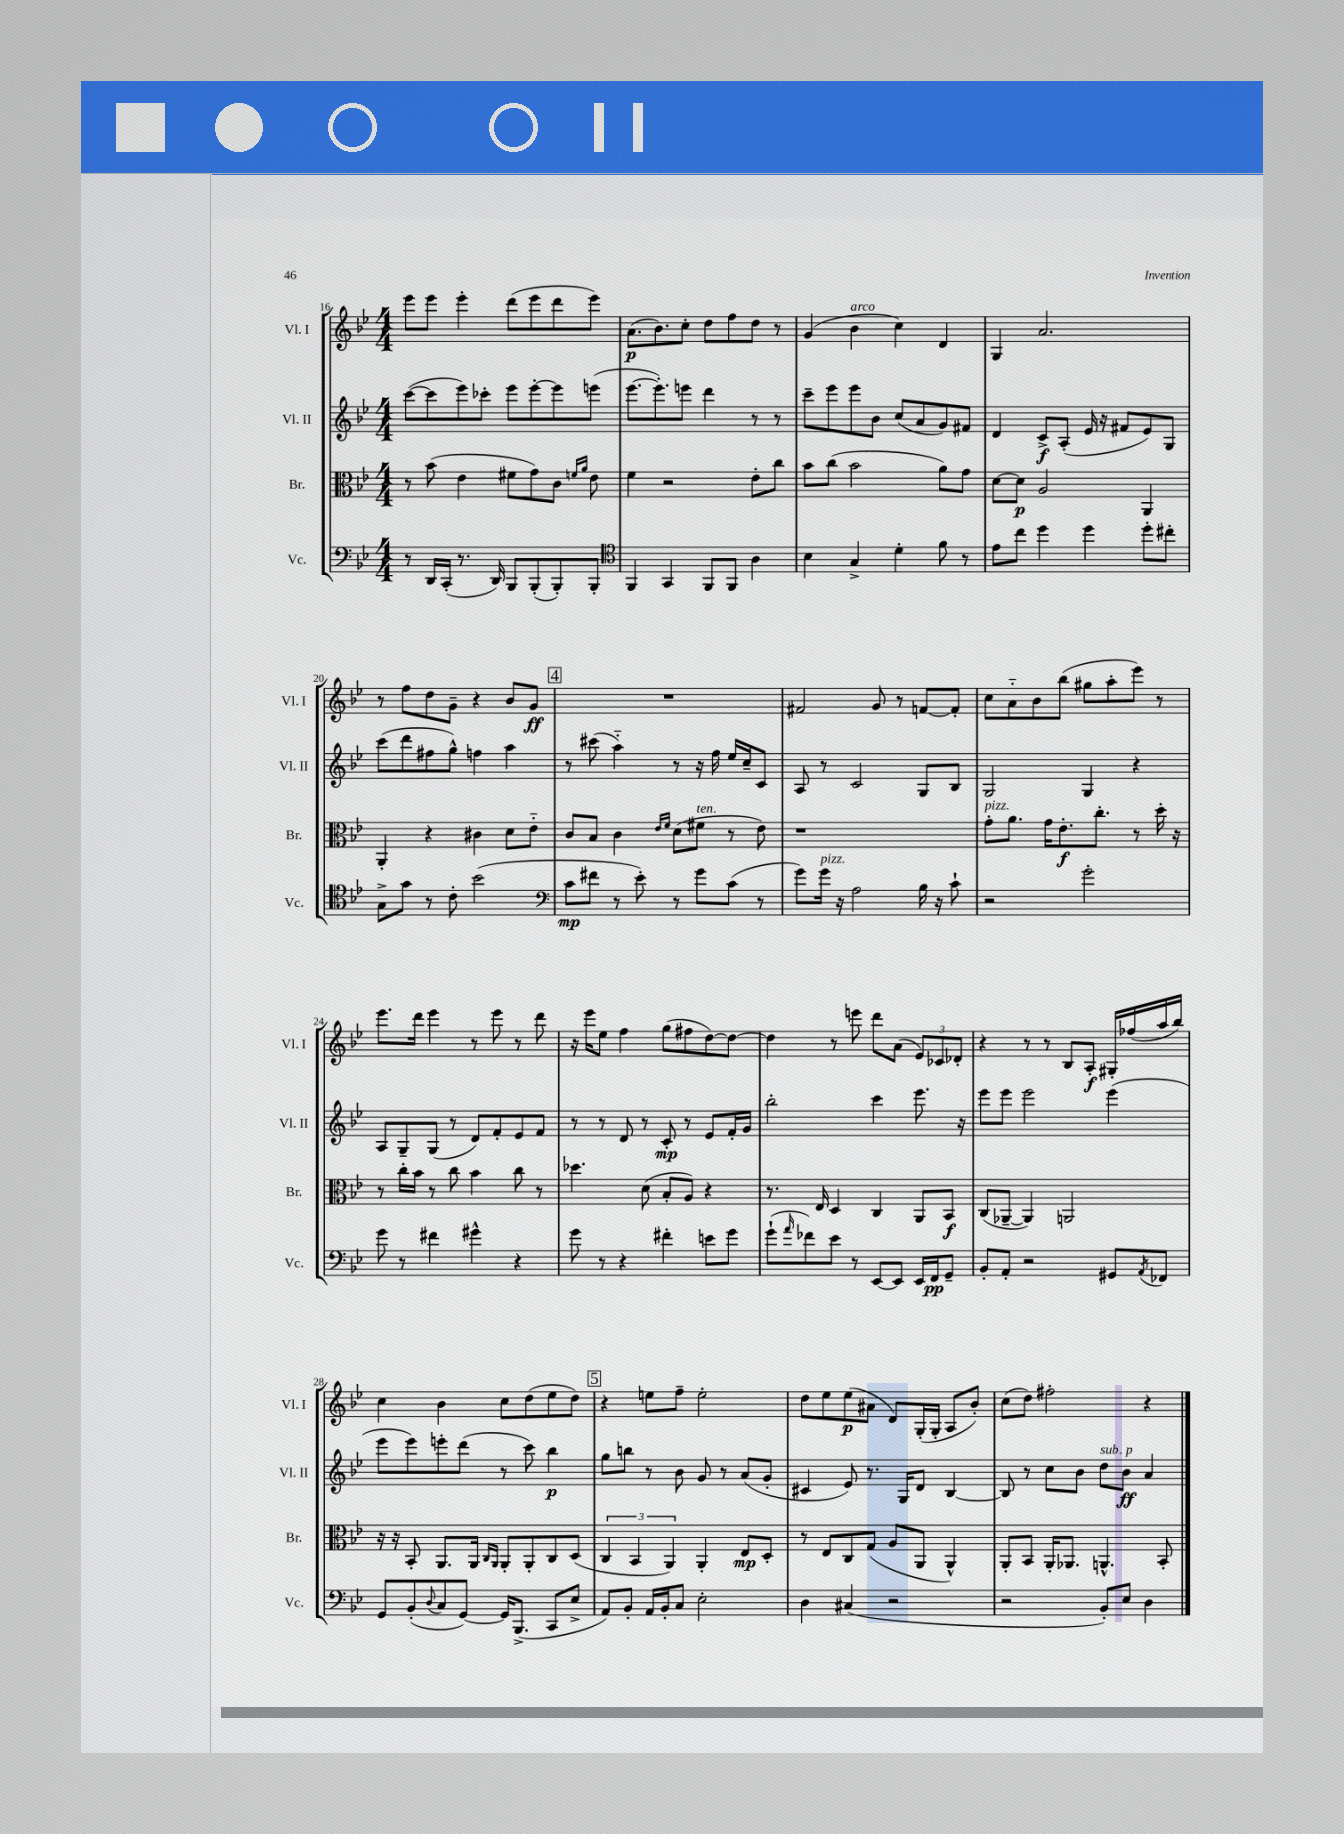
<<
\new StaffGroup <<
\new Staff = "s0" \with { instrumentName = "Vl. I" shortInstrumentName = "Vl. I" } {
    \clef treble \key bes \major \numericTimeSignature \time 4/4
    ees'''8 ees'''8 ees'''4-. d'''8( ees'''8 d'''8 ees'''8) |
    a'8.\p( bes'8.) c''8-. d''8 f''8 d''8 r8 |
    g'4( bes'4^\markup { \italic "arco" } c''4) d'4 |
    g4 a'2. |
    r8 f''8 d''8 g'8-- r4 bes'8 g'8\ff |
    \mark \markup { \box "4" } R1 |
    fis'2 g'8 r8 f'8~ f'8-. |
    c''8 a'8-_ bes'8 bes''8( gis''8 a''8-. ees'''8) r8 |
    ees'''8. d'''16 ees'''4 r8 ees'''8 r8 d'''8 |
    r16 ees'''16 ees''8 f''4 g''8( fis''8 d''8~) d''8~ |
    d''4 r8 e'''8 d'''8 a'8( \tuplet 3/2 { ees'8) ces'8 des'8-. } |
    r4 r8 r8 bes8 a8-.\f gis16-. fes''16( a''16 bes''16) |
    c''4 bes'4 c''8 d''8( ees''8 d''8) |
    \mark \markup { \box "5" } r4 e''8 f''8-- e''2-. |
    d''8 ees''8 ees''8\p( ais'8 d'8) g16-.( g16-. a8 bes'8-.) |
    c''8( d''8) fis''2-. r4 \bar "|." |
}
\new Staff = "s1" \with { instrumentName = "Vl. II" shortInstrumentName = "Vl. II" } {
    \clef treble \key bes \major \numericTimeSignature \time 4/4
    c'''8~( c'''8 ees'''8) ces'''8-. ees'''8 ees'''8~-. ees'''8 e'''8( |
    ees'''8.~ ees'''8.-.) e'''8 d'''4 r8 r8 |
    c'''8-- ees'''8 ees'''8 bes'8 c''8( a'8 g'8) fis'8 |
    d'4 c'8->\f a8-.( ees'16 r16 fis'8 ees'8) g8 |
    c'''8( d'''8 fis''8 g''8-^) f''4 a''4 |
    \mark \markup { \box "4" } r8 cis'''8( a''4-_) r8 r16 f''16 ees''16 c''16-- c'8 |
    a8 r8 c'2 g8 bes8 |
    g2 g4 r4 |
    a8 g8-- g8( r8 d'8) f'8-. ees'8 f'8 |
    r8 r8 d'8 r8 c'8-.\mp r8 ees'8 f'16-. g'16 |
    bes''2-. c'''4 ees'''8. r16 |
    ees'''8 ees'''8 ees'''2 ees'''4( |
    ees'''8 ees'''8) e'''8-. d'''8( r8 c'''8) bes''4\p |
    \mark \markup { \box "5" } g''8 b''8 r8 bes'8 g'8 r8 a'8( g'8-. |
    cis'4 ees'8) r8. g16 d'8 bes4~ |
    bes8 r8 c''8 bes'8 d''8^\markup { \italic "sub. p" } bes'8\ff a'4 \bar "|." |
}
\new Staff = "s2" \with { instrumentName = "Br." shortInstrumentName = "Br." } {
    \clef alto \key bes \major \numericTimeSignature \time 4/4
    r8 bes'8( ees'4 fis'8 g'8) c'8 \grace { f'16 a'16 } ees'8 |
    f'4 r2 ees'8-. c''8 |
    bes'8 c''8( bes'2 a'8) g'8 |
    d'8~ d'8\p a2 a,4 |
    a,4-. r4 cis'4 d'8 ees'8-_ |
    \mark \markup { \box "4" } c'8 bes8 c'4 \grace { ees'16 f'16 } d'8( fis'8^\markup { \italic "ten." } r8 ees'8) |
    r1 |
    g'8-.^\markup { \italic "pizz." } a'8. g'16 ees'8.-.\f c''8.-. r8 d''16-. r16 |
    r8 c''16-. bes'16 r8 c''8 bes'4 c''8 r8 |
    des''4. d'8( bes8-. a8) r4 |
    r8. ees16 d4 c4 a,8 bes,8\f |
    c8( aes,8~-- aes,4) a,2 |
    r16 r16 bes,8-. a,8. a,16 \grace { c16 a,16 } a,8-. a,8-. c8 d8( |
    \mark \markup { \box "5" } \tuplet 3/2 { c4 bes,4 a,4) } a,4-. ees8\mp d8-. |
    r8 ees8 c8 g8( a8 a,8 a,4-^) |
    a,8-. bes,8 a,16-. aes,8. a,4.-^ bes,8-. \bar "|." |
}
\new Staff = "s3" \with { instrumentName = "Vc." shortInstrumentName = "Vc." } {
    \clef bass \key bes \major \numericTimeSignature \time 4/4
    r8 d,16 c,16-.( r8. d,16) bes,,8 bes,,8-.( bes,,8-.) bes,,8-. |
    \clef tenor f,4 g,4 f,8 f,8 a4 |
    bes4 g4-> d'4-. f'8 r8 |
    ees'8 c''8 d''4 d''4 d''8-. cis''8-. |
    g8-> g'8 r8 c'8-. bes'2( |
    \mark \markup { \box "4" } \clef bass c'8\mp fis'8 r8 ees'8-.) r8 g'8 c'8( r8 |
    g'8) g'16^\markup { \italic "pizz." } r16 a2 bes16 r16 c'8-! |
    r2 g'2-. |
    g'8 r8 fis'4 gis'4-^ r4 |
    g'8 r8 r4 fis'4-. e'8 g'8 |
    g'8-!( \grace { a'16 } fes'8) ees'8 r8 ees,8~ ees,8 ees,16 f,16\pp g,8-- |
    bes,8-. a,8-. r2 gis,8 \acciaccatura { a,8 } fes,8 |
    g,8 bes,8-.( \appoggiatura { d8 } c8 g,8~) g,16 bes,,8.->( c,8 ees8-> |
    \mark \markup { \box "5" } a,8) bes,8-. a,16 bes,16-. c8 ees2-. |
    d4 cis4( r2 |
    r2 bes,8-.) ees8 d4 \bar "|." |
}
>>
>>
\layout { \context { \Score currentBarNumber = #16 } }
